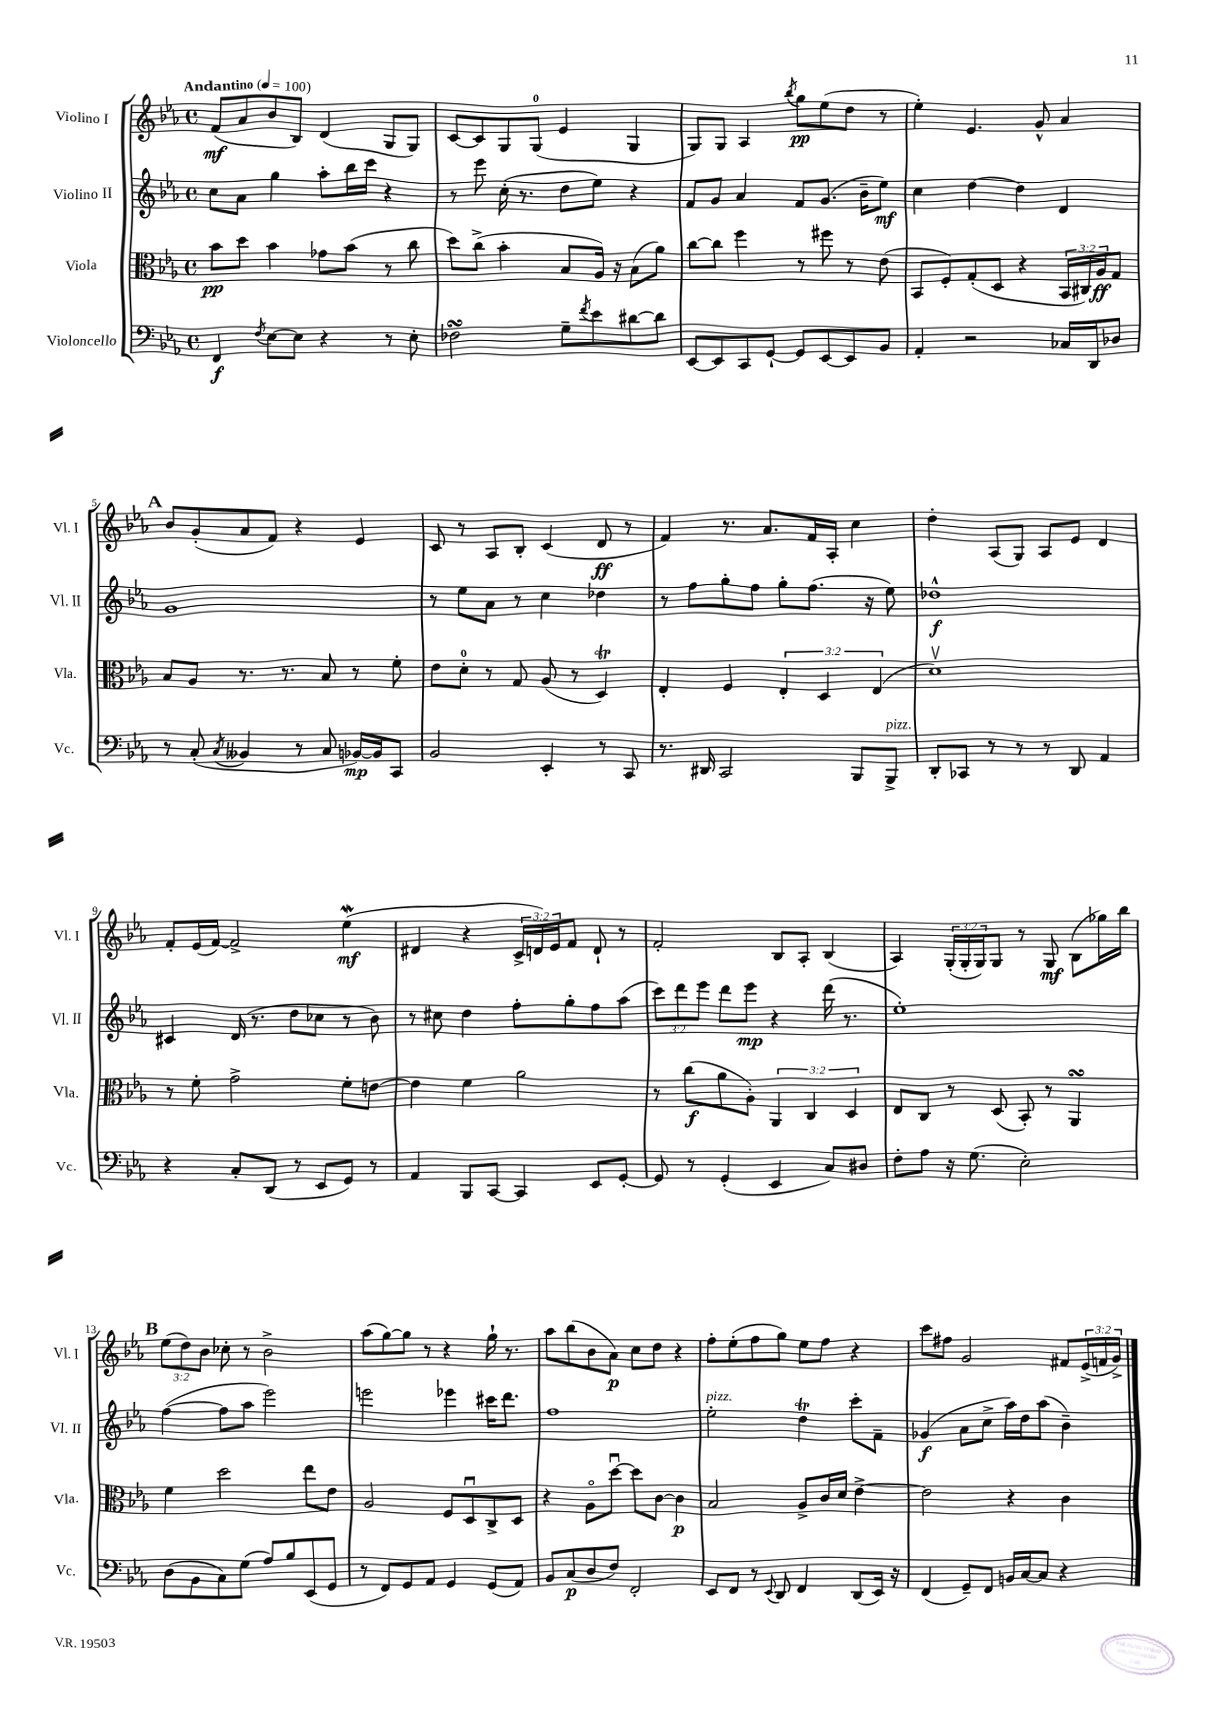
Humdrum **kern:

**kern	**dynam	**kern	**dynam	**kern	**dynam	**kern	**dynam
*part4	*part4	*part3	*part3	*part2	*part2	*part1	*part1
*staff4	*staff4	*staff3	*staff3	*staff2	*staff2	*staff1	*staff1
*I"Violoncello	*	*I"Viola	*	*I"Violino II	*	*I"Violino I	*
*I'Vc.	*	*I'Vla.	*	*I'Vl. II	*	*I'Vl. I	*
*clefF4	*	*clefC3	*	*clefG2	*	*clefG2	*
*k[b-e-a-]	*	*k[b-e-a-]	*	*k[b-e-a-]	*	*k[b-e-a-]	*
*M4/4	*	*M4/4	*	*M4/4	*	*M4/4	*
*met(c)	*	*met(c)	*	*met(c)	*	*met(c)	*
*MM100	*	*MM100	*	*MM100	*	*MM100	*
=1	=1	=1	=1	=1	=1	=1	=1
!	!	!	!	!	!	!LO:TX:a:B:t=Andantino	!
4FF/	f	8b-\L	pp	8cc\L	.	(8f/L	mf
.	.	8dd\J	.	8a-\J	.	8a-/	.
8qF/	.	.	.	.	.	.	.
[8E-\L	.	4b-\	.	4gg\	.	8b-/	.
8E-\J]	.	.	.	.	.	8B-/J)	.
4r	.	8g-X\L	.	8aa-'\L	.	(4d/	.
.	.	(8b-\J	.	16bb-\L	.	.	.
.	.	.	.	16ccc\JJ	.	.	.
8r	.	8r	.	4r	.	8G/L	.
8E-'\	.	8cc\	.	.	.	8G/J)	.
=2	=2	=2	=2	=2	=2	=2	=2
2F-XsSSs\	.	8dd\L)	.	8r	.	[8c/L	.
.	.	(8cc^\J	.	8eee-\	.	8c/]	.
.	.	4b-'\	.	(16cc'\	.	8G/	.
.	.	.	.	8.r	.	.	.
.	.	.	.	.	.	(8G/J	.
8G~\L	.	8B-/L	.	8dd\L	.	4e-/	.
8qf/	.	.	.	.	.	.	.
8e-\	.	16A-/Jk)	.	8ee-\J)	.	.	.
.	.	16r	.	.	.	.	.
[8d#X\	.	(8B-\L	.	4r	.	4G/	.
8d#\J]	.	8a-\J)	.	.	.	.	.
=3	=3	=3	=3	=3	=3	=3	=3
[8EE-/L	.	[8cc\L	.	8f/L	.	8G/L)	.
8EE-/]	.	8cc\J]	.	8g/J	.	8G/J	.
8CC/	.	4ff\	.	4a-/	.	4A-/	.
[8GG`/J	.	.	.	.	.	.	.
.	.	.	.	.	.	8qbb-/	.
8GG/L]	.	8r	.	8f/L	.	8gg\L	pp
[8EE-/	.	8ff#X\	.	(8.g/J	.	(8ee-\	.
8EE-/]	.	8r	.	.	.	8dd\J	.
.	.	.	.	16b-~\KL	.	.	.
8BB-/J	.	(8e-\	.	8ee-\J)	mf	8r	.
=4	=4	=4	=4	=4	=4	=4	=4
4AA-'/	.	8BB-/L	.	4cc\	.	4ee-'\)	.
.	.	8F'/)	.	.	.	.	.
2r	.	(8G'/	.	[4dd\	.	4.e-/	.
.	.	8D/J	.	.	.	.	.
.	.	4r	.	4dd\]	.	.	.
.	.	.	.	.	.	8g^^/	.
16C-X/LL	.	24BB-/LL	.	4d/	.	4a-/	.
.	.	24C#X/)	.	.	.	.	.
16DD/J	.	.	.	.	.	.	.
.	.	24A-/J	ff	.	.	.	.
8D-X/J	.	8G/J	.	.	.	.	.
!!LO:LB:g=z
!!LO:REH:place=s1:t=A
=5	=5	=5	=5	=5	=5	=5	=5
8r	.	8B-/L	.	1g	.	8b-/L	.
(8C'/	.	8A-/J	.	.	.	(8g'/	.
8qC/	.	.	.	.	.	.	.
4BB--X/	.	8.r	.	.	.	8a-/	.
.	.	.	.	.	.	8f/J)	.
.	.	8.r	.	.	.	.	.
8r	.	.	.	.	.	4r	.
8C/	.	8B-/	.	.	.	.	.
[16BB-X/LL)	mp	8r	.	.	.	4e-/	.
16BB-/J]	.	.	.	.	.	.	.
8CC/J	.	8f'\	.	.	.	.	.
=6	=6	=6	=6	=6	=6	=6	=6
2BB-/	.	8e-\L	.	8r	.	8c/	.
.	.	8d'\J	.	8ee-\L	.	8r	.
.	.	8r	.	8a-\J	.	8A-/L	.
.	.	8G/	.	8r	.	8B-'/J	.
4EE-'/	.	(8A-/	.	4cc\	.	(4c/	.
.	.	8r	.	.	.	.	.
8r	.	4Dt/)	.	4dd-X\	.	8d/	ff
8CC/	.	.	.	.	.	8r	.
=7	=7	=7	=7	=7	=7	=7	=7
8.r	.	4E-'/	.	8r	.	4f/)	.
.	.	.	.	8ff\L	.	.	.
16DD#X/	.	.	.	.	.	.	.
2CC/	.	4F/	.	8gg'\	.	8.r	.
.	.	.	.	8ff\J	.	.	.
.	.	.	.	.	.	8.a-/L	.
.	.	6E-'/	.	8gg'\L	.	.	.
.	.	.	.	(8.ff\J	.	16f/L	.
.	.	6D/	.	.	.	.	.
.	.	.	.	.	.	16A-'/JJ	.
8BBB-/L	.	.	.	.	.	4cc\	.
.	.	.	.	16r	.	.	.
.	.	(6E-/	.	.	.	.	.
!LO:TX:a:i:t=pizz.	!	!	!	!	!	!	!
8BBB-^/J	.	.	.	8ee-\)	.	.	.
=8	=8	=8	=8	=8	=8	=8	=8
8DD'/L	.	1dv)	.	1dd-X^^	f	4dd'\	.
8CC-X/J	.	.	.	.	.	.	.
8r	.	.	.	.	.	(8A-/L	.
8r	.	.	.	.	.	8G/J)	.
8r	.	.	.	.	.	8A-/L	.
8DD/	.	.	.	.	.	8e-/J	.
4AA-/	.	.	.	.	.	4d/	.
!!LO:LB:g=z
=9	=9	=9	=9	=9	=9	=9	=9
4r	.	8r	.	4c#X/	.	8f'/L	.
.	.	8f'\	.	.	.	(16e-/L	.
.	.	.	.	.	.	[16f/JJ)	.
8C'/L	.	2g^\	.	(16d/	.	2f^/]	.
.	.	.	.	8.r	.	.	.
(8DD/J	.	.	.	.	.	.	.
8r	.	.	.	8dd\L	.	.	.
8EE-/L	.	.	.	8cc-X\J	.	.	.
8GG/J)	.	8f'\L	.	8r	.	(4ee-w\	mf
8r	.	[8en\J	.	8b-\)	.	.	.
=10	=10	=10	=10	=10	=10	=10	=10
4AA-/	.	4e\]	.	8r	.	4d#X/	.
.	.	.	.	8cc#X\	.	.	.
8BBB-/L	.	4f\	.	4dd\	.	4r	.
[8CC/J	.	.	.	.	.	.	.
4CC/]	.	2a-\	.	8ff'\L	.	24c^/LL	.
.	.	.	.	.	.	24dn/)	.
.	.	.	.	.	.	24e-/J	.
.	.	.	.	8gg'\	.	8f/J	.
8EE-/L	.	.	.	8ff\	.	8d`/	.
[8GG'/J	.	.	.	(8aa-\J	.	8r	.
=11	=11	=11	=11	=11	=11	=11	=11
8GG/]	.	8r	.	12ccc\L)	.	2f'/	.
.	.	.	.	12ddd\	.	.	.
8r	.	(8cc\L	f	.	.	.	.
.	.	.	.	12eee-\J	.	.	.
(4GG'/	.	8a-\	.	8ddd\L	.	.	.
.	.	8A-'\J)	.	8eee-\J	mp	.	.
4EE-/	.	6AA-/	.	4r	.	8B-/L	.
.	.	.	.	.	.	8A-'/J	.
.	.	6C/	.	.	.	.	.
8C/L)	.	.	.	(16ddd\	.	(4B-/	.
.	.	.	.	8.r	.	.	.
.	.	6D/	.	.	.	.	.
8D#X/J	.	.	.	.	.	.	.
=12	=12	=12	=12	=12	=12	=12	=12
8F'\L	.	8E-/L	.	1ee-')	.	4A-/)	.
8A-\J	.	8C/J	.	.	.	.	.
16r	.	8r	.	.	.	(24G'/LL	.
.	.	.	.	.	.	24G'/	.
(8.G\	.	.	.	.	.	.	.
.	.	.	.	.	.	24G/J)	.
.	.	(8D/	.	.	.	8G/J	.
2E-'\)	.	8BB-'/)	.	.	.	8r	.
.	.	8r	.	.	.	8G/	mf
.	.	4AA-sSSs/	.	.	.	(8B-\L	.
.	.	.	.	.	.	16gg-X\L)	.
.	.	.	.	.	.	16bb-\JJ	.
!!LO:LB:g=z
!!LO:REH:place=s1:t=B
=13	=13	=13	=13	=13	=13	=13	=13
(8D\L	.	4f\	.	([4ff\	.	(12ee-\L	.
.	.	.	.	.	.	12dd\)	.
8BB-\	.	.	.	.	.	.	.
.	.	.	.	.	.	12b-\J	.
8C\)	.	2dd\	.	8ff\L]	.	8cc-X'\	.
(8G\J	.	.	.	8aa-\J	.	8r	.
8A-/L)	.	.	.	2eee-\)	.	2b-^\	.
8B-/	.	.	.	.	.	.	.
(8EE-/	.	8ee-\L	.	.	.	.	.
8GG/J	.	8e-\J	.	.	.	.	.
=14	=14	=14	=14	=14	=14	=14	=14
8r	.	2A-/	.	2eeen\	.	(8aa-\L	.
8FF/L)	.	.	.	.	.	[8gg\)	.
8GG/	.	.	.	.	.	8gg\J]	.
8AA-/J	.	.	.	.	.	8r	.
4GG/	.	8F/L	.	4eee-X\	.	4r	.
.	.	8Du/	.	.	.	.	.
(8GG/L	.	8C^/	.	16ccc#X\KL	.	16gg`\	.
.	.	.	.	8.ddd\J	.	8.r	.
8AA-/J)	.	8D/J	.	.	.	.	.
=15	=15	=15	=15	=15	=15	=15	=15
8BB-/L	.	4r	.	1ff	.	8aa-\L	.
(8C/	p	.	.	.	.	(8bb-\	.
8D/	.	8A-\L	.	.	.	8b-\	.
8F/J)	.	[8ddu\J	.	.	.	8a-\J)	p
2FF'/	.	8dd\L]	.	.	.	8cc\L	.
.	.	[8c\J	.	.	.	8dd\J	.
.	.	4c\]	p	.	.	4r	.
=16	=16	=16	=16	=16	=16	=16	=16
!	!	!	!	!LO:TX:a:i:t=pizz.	!	!	!
8EE-/L	.	2B-/	.	2ee-'\	.	8ff'\L	.
8FF/J	.	.	.	.	.	(8ee-'\	.
8r	.	.	.	.	.	8ff\	.
8qqEE-/	.	.	.	.	.	.	.
8DD/	.	.	.	.	.	8gg\J)	.
4FF/	.	8A-^/L	.	4ddt\	.	8ee-\L	.
.	.	16c/L	.	.	.	8ff\J	.
.	.	16d/JJ	.	.	.	.	.
(8DD/L	.	[4e-^\	.	8ccc'\L	.	4r	.
16EE-/Jk)	.	.	.	8f~\J	.	.	.
16r	.	.	.	.	.	.	.
=17	=17	=17	=17	=17	=17	=17	=17
(4FF/	.	2e-\]	.	(4g-X/	f	8ccc\L	.
.	.	.	.	.	.	8ff#X\J	.
8GG~/L)	.	.	.	8a-\L	.	2g/	.
8FF/J	.	.	.	8cc^\J	.	.	.
16BBn/LL	.	4r	.	16aa-\LL)	.	.	.
[16C/J	.	.	.	16dd\J	.	.	.
8C/J]	.	.	.	(8aa-\J	.	.	.
4r	.	4c\	.	4b-~\)	.	8f#X/L	.
.	.	.	.	.	.	(24e-^/L	.
.	.	.	.	.	.	24fn/	.
.	.	.	.	.	.	24g^/JJ)	.
==	==	==	==	==	==	==	==
*-	*-	*-	*-	*-	*-	*-	*-
